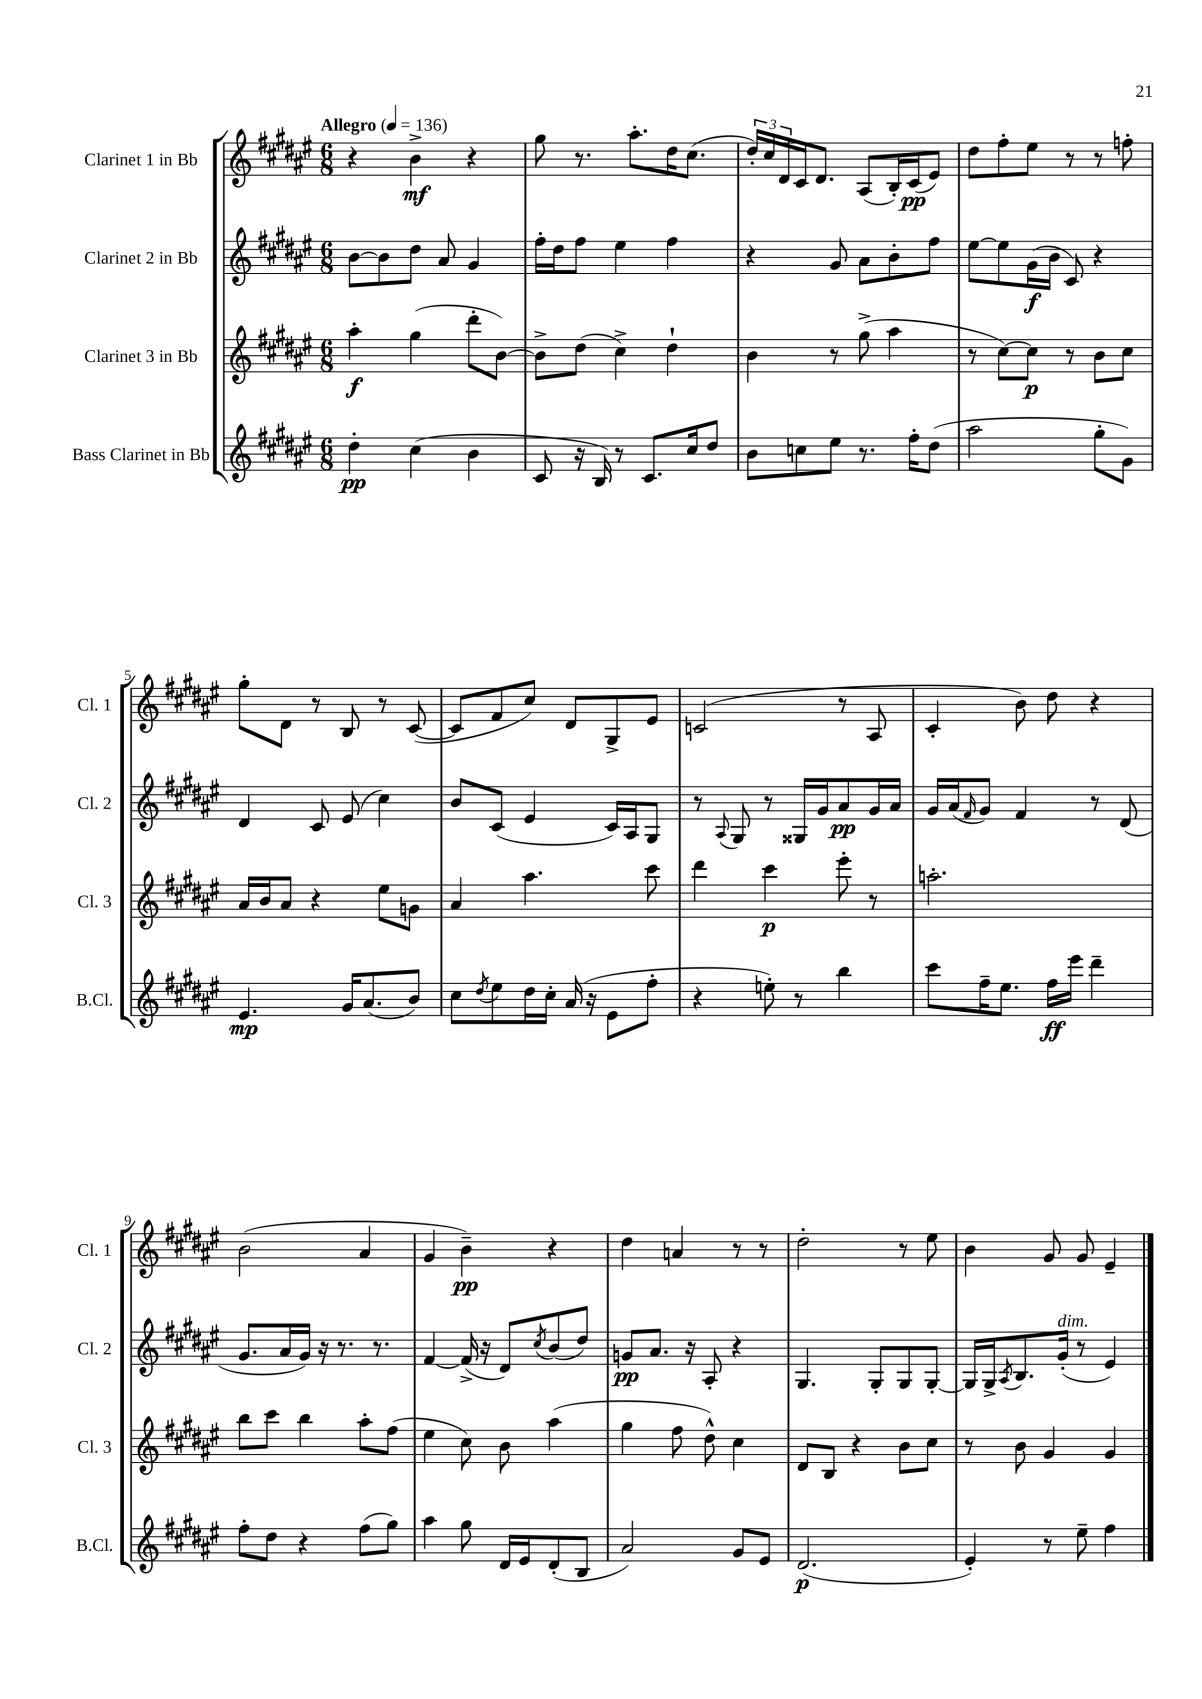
<<
\new StaffGroup <<
\new Staff = "s0" \with { instrumentName = "Clarinet 1 in Bb" shortInstrumentName = "Cl. 1" } {
    \clef treble \key fis \major \numericTimeSignature \time 6/8 \tempo "Allegro" 4 = 136
    r4 b'4->\mf r4 |
    gis''8 r8. ais''8.-. dis''16 cis''8.( |
    \tuplet 3/2 { dis''16-.) cis''16 dis'16 } cis'16 dis'8. ais8( b16-.) cis'16\pp( eis'8) |
    dis''8 fis''8-. eis''8 r8 r8 f''8-. |
    gis''8-. dis'8 r8 b8 r8 cis'8~( |
    cis'8 fis'8 cis''8) dis'8 gis8-> eis'8 |
    c'2( r8 ais8 |
    cis'4-. b'8) dis''8 r4 |
    b'2( ais'4 |
    gis'4 b'4--\pp) r4 |
    dis''4 a'4 r8 r8 |
    dis''2-. r8 eis''8 |
    b'4 gis'8 gis'8 eis'4-- \bar "|." |
}
\new Staff = "s1" \with { instrumentName = "Clarinet 2 in Bb" shortInstrumentName = "Cl. 2" } {
    \clef treble \key fis \major \numericTimeSignature \time 6/8
    b'8~ b'8 dis''8 ais'8 gis'4 |
    fis''16-. dis''16 fis''8 eis''4 fis''4 |
    r4 gis'8 ais'8 b'8-. fis''8 |
    eis''8~ eis''8 gis'16\f( b'16 cis'8) r4 |
    dis'4 cis'8 eis'8( cis''4) |
    b'8 cis'8( eis'4 cis'16) ais16 gis8 |
    r8 \appoggiatura { ais8 } gis8 r8 gisis16 gis'16 ais'8\pp gis'16 ais'16 |
    gis'16 ais'16( \grace { fis'16 } gis'8) fis'4 r8 dis'8( |
    gis'8. ais'16 gis'16) r16 r8. r8. |
    fis'4~ fis'16->( r16 dis'8) \acciaccatura { cis''8 } b'8( dis''8) |
    g'8\pp ais'8. r16 ais8-. r4 |
    gis4. gis8-. gis8 gis8~-. |
    gis16 gis16-> \acciaccatura { ais8 } b8. gis'16-.^\markup { \italic "dim." }( r8 eis'4) \bar "|." |
}
\new Staff = "s2" \with { instrumentName = "Clarinet 3 in Bb" shortInstrumentName = "Cl. 3" } {
    \clef treble \key fis \major \numericTimeSignature \time 6/8
    ais''4-.\f gis''4( dis'''8-. b'8~) |
    b'8-> dis''8( cis''4->) dis''4-! |
    b'4 r8 gis''8->( ais''4 |
    r8 cis''8~) cis''8\p r8 b'8 cis''8 |
    ais'16 b'16 ais'8 r4 eis''8 g'8 |
    ais'4 ais''4. cis'''8 |
    dis'''4 cis'''4\p eis'''8-. r8 |
    a''2.-. |
    b''8 cis'''8 b''4 ais''8-. fis''8( |
    eis''4 cis''8) b'8 ais''4( |
    gis''4 fis''8 dis''8-^) cis''4 |
    dis'8 b8 r4 b'8 cis''8 |
    r8 b'8 gis'4 gis'4 \bar "|." |
}
\new Staff = "s3" \with { instrumentName = "Bass Clarinet in Bb" shortInstrumentName = "B.Cl." } {
    \clef treble \key fis \major \numericTimeSignature \time 6/8
    dis''4-.\pp cis''4( b'4 |
    cis'8 r16 b16) r8 cis'8. cis''16 dis''8 |
    b'8 c''8 eis''8 r8. fis''16-. dis''8( |
    ais''2 gis''8-. gis'8) |
    eis'4.\mp gis'16 ais'8.( b'8) |
    cis''8 \acciaccatura { dis''8 } eis''8 dis''16 cis''16-. ais'16( r16 eis'8 fis''8-. |
    r4 e''8-.) r8 b''4 |
    cis'''8 fis''16-- eis''8. fis''16\ff eis'''16 dis'''4-- |
    fis''8-. dis''8 r4 fis''8( gis''8) |
    ais''4 gis''8 dis'16 eis'16 dis'8-.( b8 |
    ais'2) gis'8 eis'8 |
    dis'2.\p( |
    eis'4-.) r8 eis''8-- fis''4 \bar "|." |
}
>>
>>
